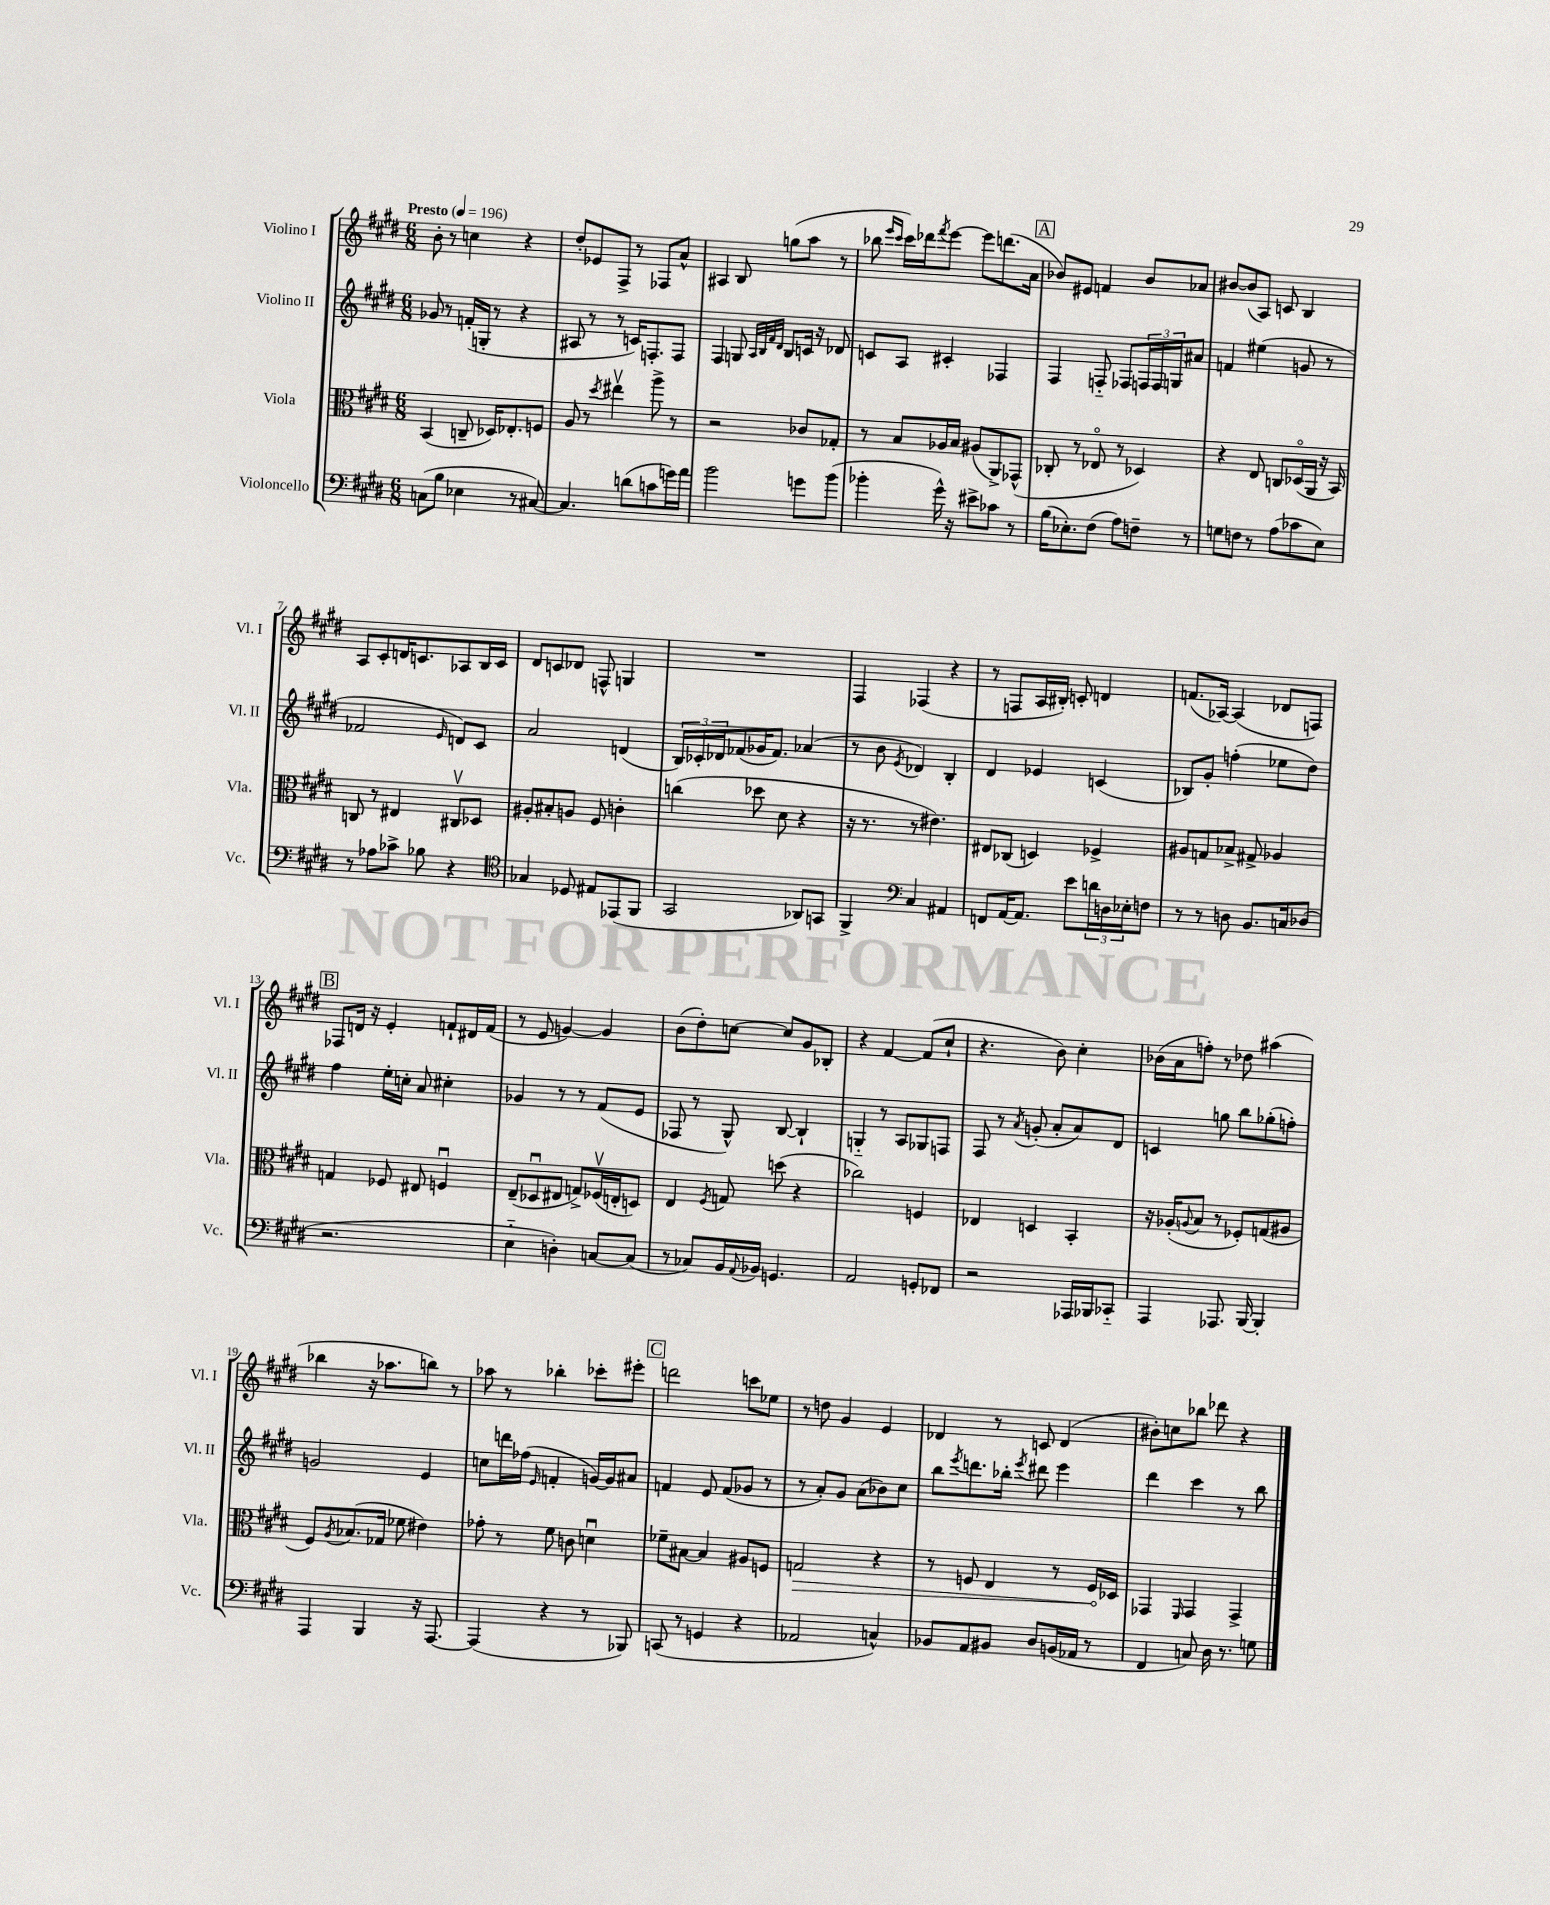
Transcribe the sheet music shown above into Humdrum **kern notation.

**kern	**kern	**dynam	**kern	**kern
*part4	*part3	*part3	*part2	*part1
*staff4	*staff3	*staff3	*staff2	*staff1
*I"Violoncello	*I"Viola	*	*I"Violino II	*I"Violino I
*I'Vc.	*I'Vla.	*	*I'Vl. II	*I'Vl. I
*clefF4	*clefC3	*	*clefG2	*clefG2
*k[f#c#g#d#]	*k[f#c#g#d#]	*	*k[f#c#g#d#]	*k[f#c#g#d#]
*M6/8	*M6/8	*	*M6/8	*M6/8
*MM196	*MM196	*	*MM196	*MM196
=1	=1	=1	=1	=1
!	!	!	!	!LO:TX:a:B:t=Presto
(8Cn\L	(4BB/	.	8g-X/	8b'\
8B\J	.	.	8r	8r
4E-X\	8Cn~/	.	(16fn'/LL	4ccn\
.	.	.	16Gn'/JJ	.
.	16D-X/KL)	.	8r	.
.	8.E-X'/	.	.	.
8r	.	.	4r	4r
[8C#X/)	8Fn/J	.	.	.
=2	=2	=2	=2	=2
4.C#/]	8A/	.	8A#X/	8dd#'/L
.	8r	.	8r	8e-X/
.	8qdd#/	.	.	.
.	4ee#Xv\	.	8r	8F#^/J
(8dn\L	.	.	16cn/KL)	8r
.	.	.	8.Fn'/	.
8cn\	8aa^\	.	.	8F-X/L
16gn\L)	8r	.	8F/J	8a^^/J
16a\JJ	.	.	.	.
=3	=3	=3	=3	=3
2b\	2r	.	4F#/	4A#X/
.	.	.	8Gn/	8B/
.	.	.	32qqA/LLL	.
.	.	.	32qqB/	.
.	.	.	32qqf#/	.
.	.	.	32qqd#/JJJ	.
.	.	.	8B/L	(8ggn\L
8gn\L	8c-X/L	.	16cn/Jk	8aa\J
.	.	.	16r	.
(8b\J	8G-X'/J	.	8d-X/	8r
=4	=4	=4	=4	=4
4b-X'\	8r	.	8cn/L	8bb-X\
.	.	.	.	16qqeee/LL
.	.	.	.	16qqccc#/JJ
.	8B/L	.	8A/J	16ccc#\LL)
.	.	.	.	16ddd-X\J
.	.	.	.	8qfff#/
16g#^^\)	16A-X/L	.	4c#X'/	[8eee\J
16r	16B/JJ	.	.	.
8e#X^\L	(8A#X/L	.	.	8eee\L]
8c-X\J	8AA^/)	.	4F-X/	(8.dddn\
8r	(8GG-X^^/J	.	.	.
.	.	.	.	16a\Jk
!!LO:REH:place=s1:t=A
=5	=5	=5	=5	=5
(16B\KL	8C-X'/	.	4F#/	8b-X/L)
8.E-X'\)	.	.	.	.
.	8r	.	.	8e#X/J
(8F#\J	8E-X/	.	8Fn/	4fn/
8A\L)	8r	.	8F-X/L	.
8Fn~\J	4D-X/)	.	24Fn/L	8b-/L
.	.	.	24F/	.
.	.	.	24Gn/J	.
8r	.	.	8a#X/J	8a-X/J
=6	=6	=6	=6	=6
8Gn\L	4r	.	4fn/	[8b#X/L
8Fn\J	.	.	.	(8b#/]
8r	8E/	.	(4ee#X\	8A/J)
(8A\L	8Cn/L	.	.	8cn/
8c-X\	(16D-X/L	.	8gn/	4B/
.	16AA/JJ	.	.	.
8E\J)	16r	.	8r	.
.	16BB/)	.	.	.
!!LO:LB:g=z
=7	=7	=7	=7	=7
8r	8Cn/	.	2f-X/	8A/L
8A-X\L	8r	.	.	8c#'/
8c-X^\J	4E#X/	.	.	16dn/K
.	.	.	.	8.cn/
8B-X\	.	.	.	.
.	.	.	16qqe/	.
4r	8C#Xv/L	.	8dn/L)	8A-X/
.	8D-X/J	.	8c#/J	16B/L
.	.	.	.	16c/JJ
=8	=8	=8	=8	=8
*clefC4	*	*	*	*
4G-X/	8A#X'/L	.	2a/	8d#/L
.	8B#X'/	.	.	8cn/
8D-X/	8An/J	.	.	8d-X/J
8E#X/L	8F#/	.	.	8Fn^^/
(8EE-X/	4cn'\	.	(4dn/	4Gn/
8FF#/J	.	.	.	.
=9	=9	=9	=9	=9
2GG#/	(4ccn\	.	24B/LL)	2.r
.	.	.	24c-X'/	.
.	.	.	24d-X/J	.
.	.	.	(8f-X/	.
.	8dd-X\	.	16g-X/K	.
.	.	.	8.f-/J)	.
.	8d#\	.	.	.
8AA-X/L)	4r	.	(4a-X/	.
8GGn/J	.	.	.	.
=10	=10	=10	=10	=10
4FF#^/	16r	.	8r	4F#/
.	8.r	.	.	.
.	.	.	8b\	.
*clefF4	*	*	*	*
.	.	.	8qe/	.
4C#/	8r	.	4d-X/)	(4F-X/
.	4.e#X\)	.	.	.
4AA#X/	.	.	4B'/	4r
=11	=11	=11	=11	=11
8FFn/L	8E#X/L	.	4d#/	8r
[16AA/K	(8C-X/J	.	.	8Fn/L
8.AA/J]	.	.	.	.
.	4Dn/)	.	4e-X/	16A/L
.	.	.	.	16B#X'/JJ)
8e\L	.	.	.	8cn'/
24dn\L	4F-X^/	.	(4cn/	4dn/
24Dn\	.	.	.	.
24E-X'\J	.	.	.	.
8Fn\J	.	.	.	.
=12	=12	=12	=12	=12
8r	8A#X/L	.	8B-X/L)	(8.fn/L
8r	8Gn/	.	8g#'/J	.
.	.	.	.	[16A-X/Jk)
8Dn\	8B-X^/J	.	(4ffn'\	(4A-/]
8.BB/L	8G#X^/	.	.	.
.	4A-X/	.	8ee-X\L	8d-X/L
16Cn/k	.	.	.	.
(8D-X/J	.	.	8dd#\J)	8Fn/J)
!!LO:LB:g=z
!!LO:REH:place=s1:t=B
=13	=13	=13	=13	=13
2.r	4Gn/	.	4ff#\	8F-X/L
.	.	.	.	16dn/Jk
.	.	.	.	16r
.	8F-X/	.	16ee'\LL	4e'/
.	.	.	16ccn'\JJ	.
.	8E#X/	.	8a/	.
.	4Fnu/	.	4cc#X'\	8fn`/L
.	.	.	.	16d#X/L
.	.	.	.	(16f/JJ
=14	=14	=14	=14	=14
4E\	(8E~/L	.	4g-X/	8r
.	8D-Xu/	.	.	8e/
4Dn'\)	8E#X/J	.	8r	[4gn/)
.	8Gn^/L)	.	8r	.
[8Cn/L	(16F-Xv/L	.	(8f#/L	4g/]
.	16En'/J	.	.	.
(8C/J]	8Dn/J)	.	8e/J	.
=15	=15	=15	=15	=15
8r	4E/	.	8F-X/	(8b\L
8C-X/L)	.	.	8r	8dd#'\)
.	8qF#/	.	.	.
16BB/L	8Gn/	.	8G#^^/)	[8ccn\J
8qqAA/	.	.	.	.
16BB-X/JJ	.	.	.	.
4.GGn/	(8ddn\	.	[8B/	8cc/L]
.	4r	.	4B`/]	8g#/
.	.	.	.	8B-X'/J
=16	=16	=16	=16	=16
2AA/	2cc-X\)	.	4Gn/	4r
.	.	.	8r	[4f#/
.	.	.	8A/L	.
8GGn'/L	4Fn/	.	8G-X/	(8f#/L]
8FF-X/J	.	.	8Fn/J	8cc#`/J
=17	=17	=17	=17	=17
2r	4E-X/	.	8F#/	4.r
.	.	.	8r	.
.	.	.	8qa/	.
.	4Dn/	.	(8gn'/	.
.	.	.	8a'/L	8b\)
16AAA-X/LL	4BB'/	.	8a/)	4cc#'\
16BBB-X/J	.	.	.	.
8CC-X/J	.	.	8d#/J	.
=18	=18	=18	=18	=18
4AAA/	16r	.	4cn/	(16b-X\LL
.	(16A-X'/KL	.	.	16a\J
.	8qqAn/	.	.	.
.	8B/J	.	.	8ffn'\J)
8.AAA-X/	8r	.	8ggn\	8r
.	8F-X'/L)	.	8bb\L	8dd-X\
[16BBB/	.	.	.	.
4BBB'/]	(8Gn/	.	(8gg-X'\	(4aa#X\
.	8A#X/J	.	8ffn'\J)	.
!!LO:LB:g=z
=19	=19	=19	=19	=19
4AAA/	8F#/L)	.	2gn/	4bb-X\
.	8qA/	.	.	.
.	(8.B-X/	.	.	.
4BBB/	.	.	.	16r
.	16G-X/Jk	.	.	8.aa-X\L
.	8f-X\	.	.	.
16r	4e#X\)	.	4e/	8bbn\J)
[8.AAA/	.	.	.	.
.	.	.	.	8r
=20	=20	=20	=20	=20
(4AAA/]	8g-X'\	.	8ccn\L	8aa-X\
.	8r	.	16dddn\L	8r
.	.	.	(16ff-X\JJ	.
.	.	.	16qqe/	.
4r	8f#\	.	4fn'/	4bb-X'\
.	8cn\	.	.	.
8r	4dnu\	.	[16gn/LL)	8ccc-X'\L
.	.	.	16g/J]	.
8BBB-X/)	.	.	8a#X/J	8eee#X'\J
!!LO:REH:place=s1:t=C
=21	=21	=21	=21	=21
(8CCn/	8f-X~\L	.	4fn/	2dddn\
8r	[8B#X\J	.	.	.
4GGn/	4B#/]	.	8e/	.
.	.	.	(8f/L	.
4r	8A#X/L	.	8g-X/J	8cccn\L
.	8Fn/J	.	8r	8ee-X\J
=22	=22	=22	=22	=22
!	!	!LO:HP:b	!	!
2AA-X/	2Gn/	>	8r	8r
.	.	.	8a'/L)	8ddn\
.	.	.	8g#/J	4g#/
.	.	.	(8a\L	.
4Cn^^/)	4r	.	8b-X\)	4e/
.	.	.	8cc#\J	.
=23	=23	=23	=23	=23
8BB-X/L	8r	.	8bb\L	4d-X/
.	.	.	8qeee/	.
8AA/	8Fn/	.	8.dddn\	.
8BB#X/J	4E/	.	.	8r
.	.	.	16bb-X'\Jk	.
.	.	.	8qeee/	.
8D#/L	.	.	8ddd#X\	8cn/
(16BBn/L	8r	.	4eee\	(4d-/
16AA-X/JJ	.	.	.	.
8r	16F/LL	.	.	.
.	16D-X/JJ	]	.	.
=24	=24	=24	=24	=24
4FF#/	4GG-X/	.	4ddd#\	8b#X'\L)
.	.	.	.	8ccn\
.	16qqFF#/	.	.	.
8Cn/)	4GG-/	.	4ccc#\	8bb-X\J
16D#\	.	.	.	8ddd-X\
8.r	.	.	.	.
.	4GG-^/	.	8r	4r
8Gn\	.	.	8bb\	.
==	==	==	==	==
*-	*-	*-	*-	*-
